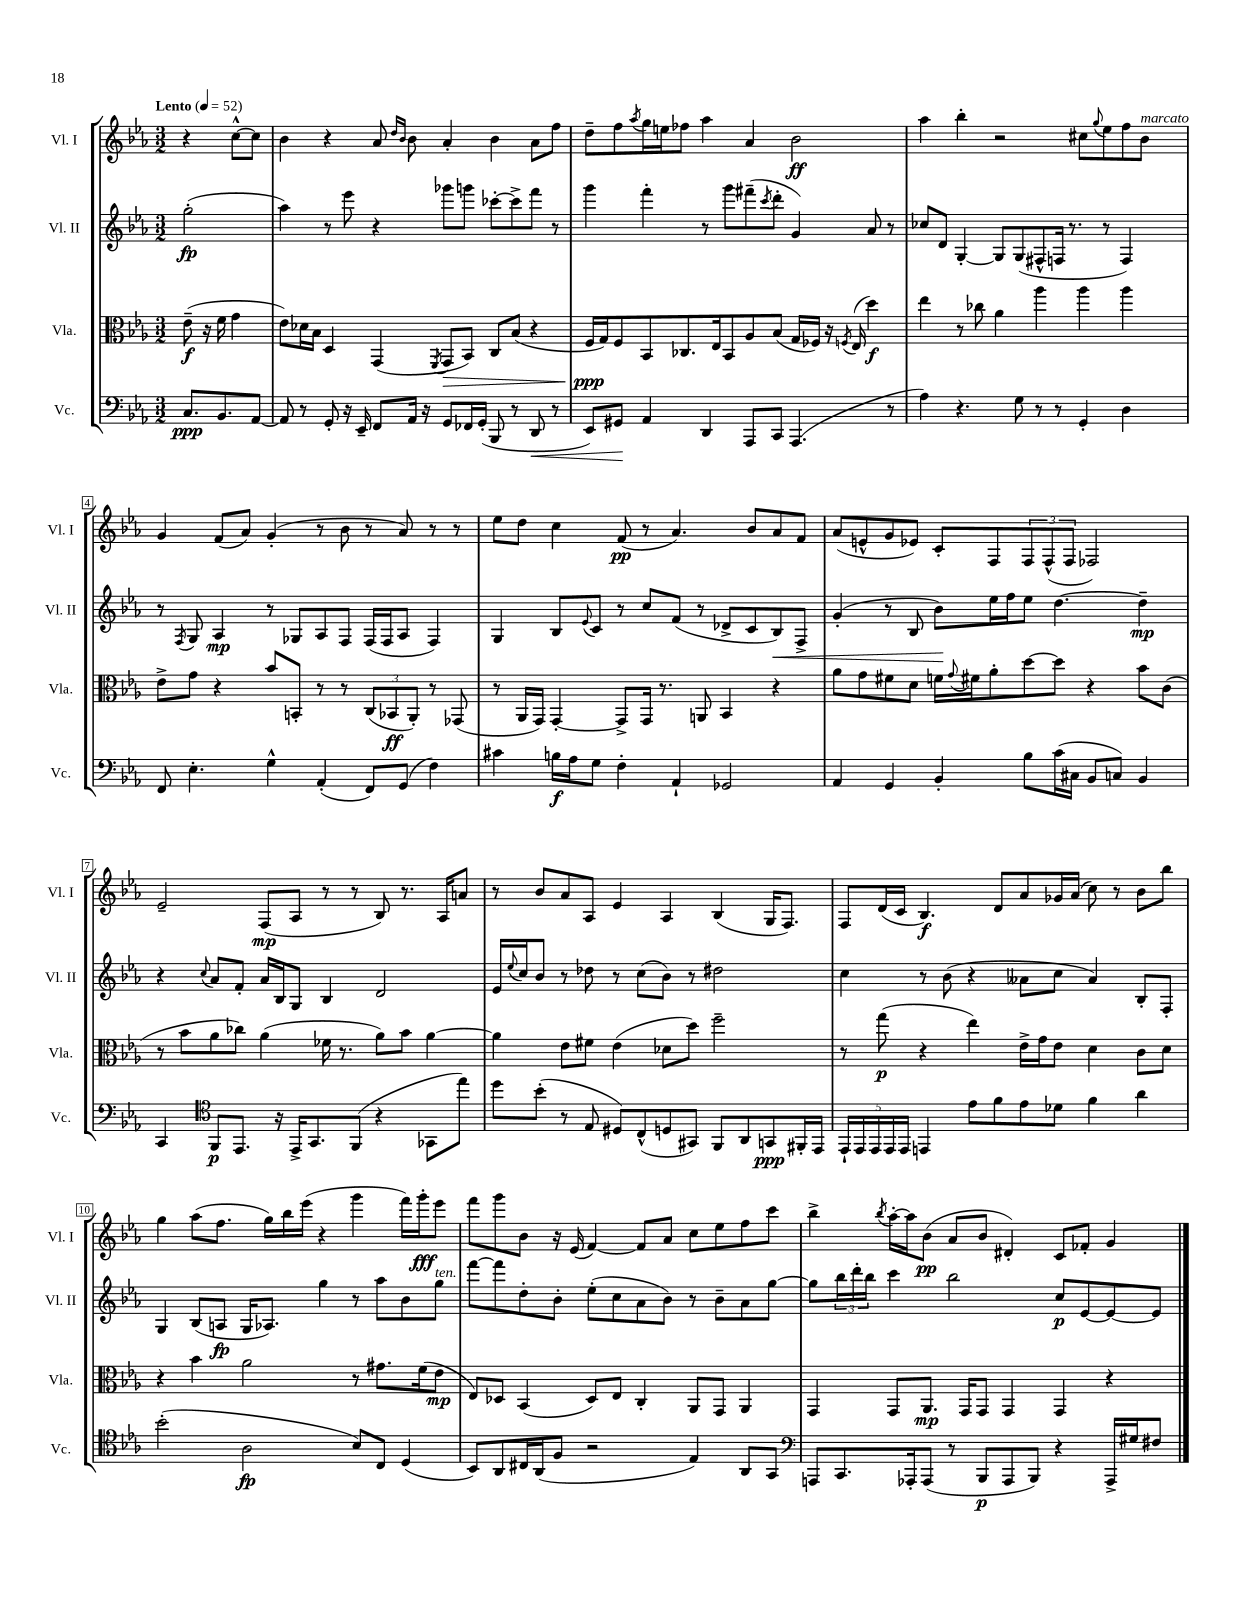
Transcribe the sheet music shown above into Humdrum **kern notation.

**kern	**kern	**kern	**kern
*staff4	*staff3	*staff2	*staff1
*clefF4	*clefC3	*clefG2	*clefG2
*k[b-e-a-]	*k[b-e-a-]	*k[b-e-a-]	*k[b-e-a-]
*M3/2	*M3/2	*M3/2	*M3/2
*MM52	*MM52	*MM52	*MM52
8.C	(8e-~	(2gg'	4r
.	16r	.	.
8.BB-	16f	.	.
.	4g	.	[8cc^^
[8AA-	.	.	8cc]
=	=	=	=
8AA-]	8e-)	4aa-)	4b-
8r	16d-	.	.
.	16B-	.	.
8GG'	4D	8r	4r
16r	.	8eee-	.
16EE-~	.	.	.
8FF	(4GG	4r	8a-
.	.	.	16qqdd
.	.	.	16qqb-
16AA-	.	.	8b-
16r	.	.	.
.	8qFF	.	.
8GG	8GG	8ggg-	4a-'
16FF-	8BB-)	8ggg	.
(16GG'	.	.	.
8BBB-	8C	[8ccc-'	4b-
8r	(8B-	8ccc-^]	.
8DD	4r	8fff	8a-
8r	.	8r	8ff
=	=	=	=
8EE-)	16F	4ggg	8dd~
.	16G)	.	.
8GG#	8F	.	8ff
.	.	.	8qaa-
4AA-	8BB-	4fff'	16gg
.	.	.	16ee
.	8.C-	.	8ff-
4DD	.	8r	4aa-
.	16E-	.	.
.	8BB-	8ggg	.
8AAA-	8A-	(8fff#~	4a-
.	.	8qccc	.
8CC	(8B-	8ddd'	.
(4.AAA-	16G	4g)	2b-
.	16F-)	.	.
.	16r	.	.
.	8qF	.	.
.	(16E-	.	.
.	4dd)	8a-	.
8r	.	8r	.
=	=	=	=
4A-)	4ee-	8cc-	4aa-
.	.	8d	.
4.r	8r	[4G'	4bb-'
.	8cc-	.	.
.	4a-	8G]	2r
8G	.	(8G	.
8r	4aa-	8F#^^	.
8r	.	16F	.
.	.	8.r	.
4GG'	4aa-	.	8cc#
.	.	.	8qqgg
.	.	8r	8ee-
4D	4aa-	4F)	8ff
.	.	.	8b-
=	=	=	=
8FF	8e-^	8r	4g
.	.	8qF	.
4.E-'	8g	8G	.
.	4r	4A-	(8f
.	.	.	8a-)
4G^^	8b-	8r	(4g'
.	8BB'	8G-	.
(4AA-'	8r	8A-	8r
.	8r	8F	8b-
8FF)	(12C	(16F	8r
.	.	16F	.
.	12BB-	.	.
(8GG	.	8A-	8a-)
.	12AA-')	.	.
4F)	8r	4F)	8r
.	(8GG-	.	8r
=	=	=	=
4c#	8r	4G	8ee-
.	16AA-	.	8dd
.	16GG)	.	.
16B	[4GG'	8B-	4cc
16A-	.	.	.
.	.	8qqe-	.
8G	.	8c	.
4F'	8GG^]	8r	(8f
.	16GG	8cc	8r
.	8.r	.	.
4AA-`	.	(8f	4.a-)
.	8AA	8r	.
2GG-	4BB-	8d-^	.
.	.	8c	8b-
.	4r	8B-)	8a-
.	.	8F^	8f
=	=	=	=
4AA-	8a-	(4g'	(8a-
.	8g	.	8e^^
4GG	8f#	8r	8g
.	8d	8B-	8e-)
4BB-'	16f	8b-)	8c'
.	8qqg	.	.
.	16f#	.	.
.	8a-'	16ee-	8F
.	.	16ff	.
8B-	[8dd	8ee-	12F
.	.	.	(12F^^
(16c	8dd]	[4.dd	.
.	.	.	12F
16C#	.	.	.
8BB-	4r	.	2F-)
8C)	.	.	.
4BB-	8b-	4dd~]	.
.	(8c	.	.
=	=	=	=
4CC	8r	4r	2e-~
.	8b-	.	.
*clefC4	*	*	*
.	.	8qqcc	.
8FF	8a-	8a-	.
8.EE-	8cc-)	8f'	.
.	(4a-	16a-	(8F
16r	.	16B-	.
16EE-^	.	8G	8A-
8.GG	.	.	.
.	16f-	4B-	8r
.	8.r	.	.
(8FF	.	.	8r
4r	8a-)	2d	8B-)
.	8b-	.	8.r
8GG-	[4a-	.	.
.	.	.	16A-
8ee-)	.	.	8a
=	=	=	=
8dd	4a-]	16e-	8r
.	.	8qqee-	.
.	.	16cc	.
(8b-'	.	8b-	8b-
8r	8e-	8r	8a-
8E-	8f#	8dd-	8A-
8D#)	(4e-	8r	4e-
(8C^^	.	(8cc	.
8D	8d-	8b-)	4A-
8GG#)	8dd)	8r	.
8FF	2ff~	2dd#	(4B-
8AA-	.	.	.
8GG	.	.	16G
.	.	.	8.F)
16FF#'	.	.	.
16EE-	.	.	.
=	=	=	=
20EE-`	8r	4cc	8F
20EE-	.	.	.
20EE-	.	.	.
.	(8gg	.	(16d
20EE-	.	.	.
.	.	.	16c
20EE-	.	.	.
4EE	4r	8r	4.B-)
.	.	(8b-	.
8e-	4ee-)	4r	.
8f	.	.	8d
8e-	16e-^	8a--	8a-
.	16g	.	.
8d-	8e-	8cc	16g-
.	.	.	(16a-
4f	4d	4a--)	8cc)
.	.	.	8r
4a-	8c	8B-'	8b-
.	8d	8F'	8bb-
=	=	=	=
(2b-'	4r	4G	4gg
.	4b-	(8B-	(8aa-
.	.	8A	8.ff
2A-	2a-	16G	.
.	.	8.A-)	16gg)
.	.	.	16bb-
.	.	.	(16eee-
.	.	4gg	4r
8B-)	8r	8r	4ggg
8C	8.g#	8aa-	.
(4D	.	8b-	16fff)
.	(16f	.	16ggg'
.	8e-	8gg	8eee-
=	=	=	=
8BB-)	8E-)	[8fff	8fff
8AA-	8D-	8fff]	8ggg
16C#	(4BB-	8dd'	8b-
(16AA-	.	.	.
8F	.	8b-'	16r
.	.	.	(16e-
2r	8D-)	(8ee-'	[4f)
.	8E-	8cc	.
.	4C'	8a-	8f]
.	.	8b-)	8a-
4E-)	8AA-	8r	8cc
.	8GG	8b-~	8ee-
8AA-	4AA-	8a-	8ff
8GG	.	[8gg	8ccc
=	=	=	=
*clefF4	*	*	*
8AAA	4GG	8gg]	4bb-^
8.CC	.	24bb-	.
.	.	24ddd'	.
.	.	24bb-	.
.	.	.	8qbb-
.	8GG	4ccc	[16aa-'
16AAA-'	.	.	16aa-]
(8AAA-	8.AA-	.	(8b-
8r	.	2bb-	8a-
.	16GG	.	.
8BBB-	8GG	.	8b-
8AAA-	4GG	.	4d#')
8BBB-)	.	.	.
4r	4GG	8cc	8c
.	.	[8e-	8f-'
16AAA-^	4r	8e-_	4g
16G#	.	.	.
8F#	.	8e-]	.
==	==	==	==
*-	*-	*-	*-
